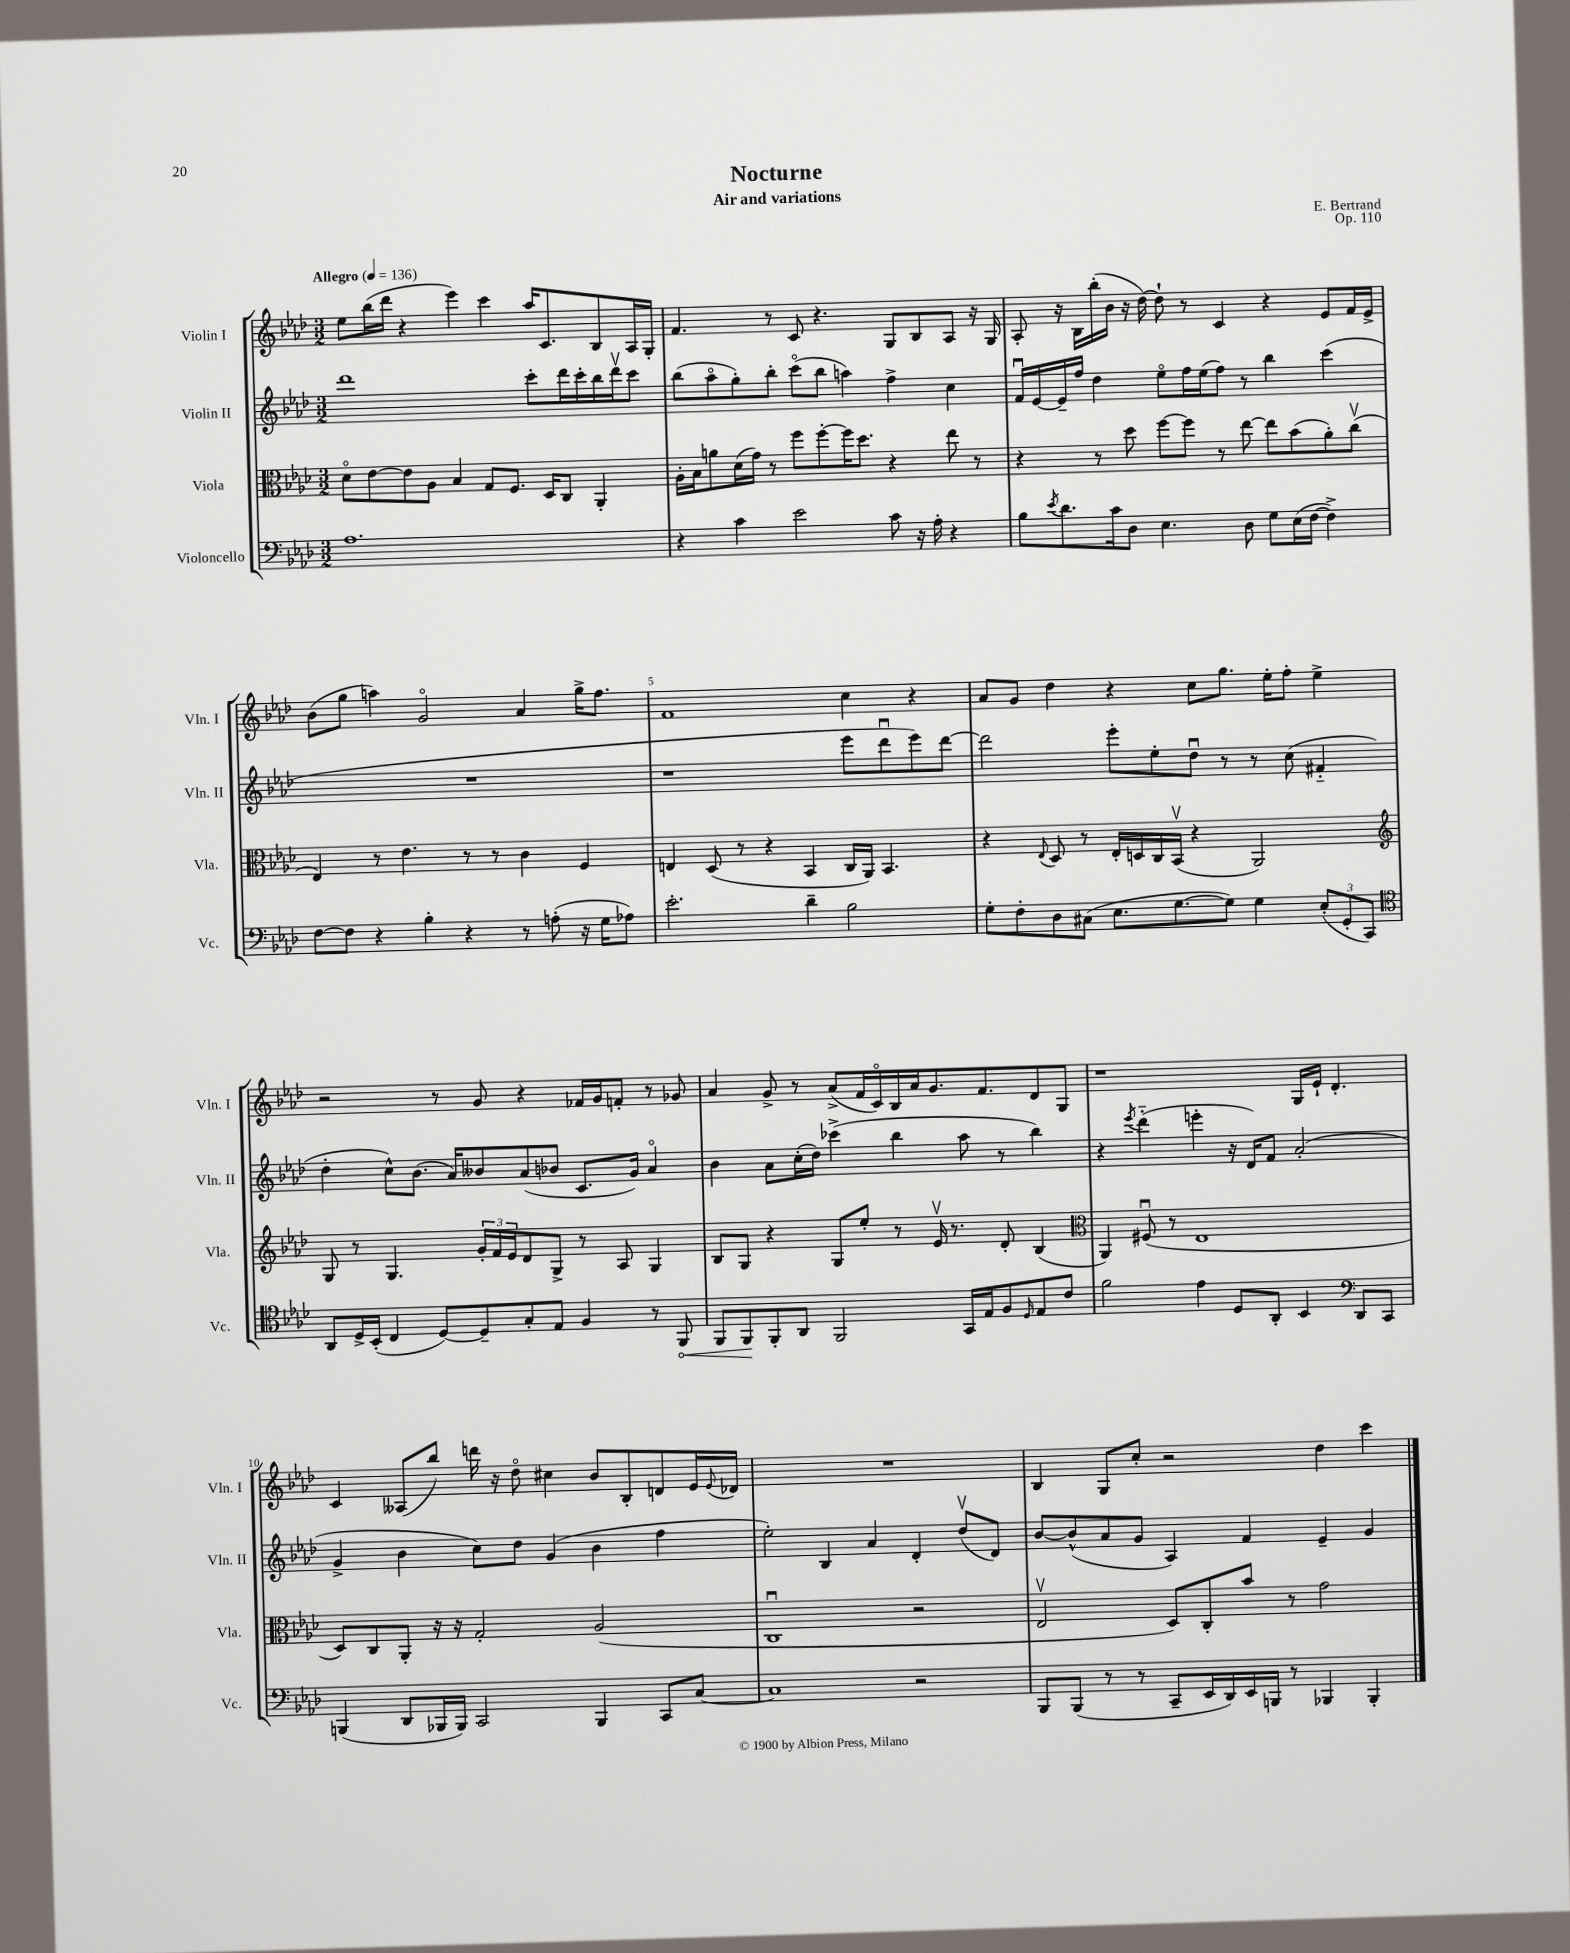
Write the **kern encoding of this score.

**kern	**kern	**kern	**kern
*staff4	*staff3	*staff2	*staff1
*clefF4	*clefC3	*clefG2	*clefG2
*k[b-e-a-d-]	*k[b-e-a-d-]	*k[b-e-a-d-]	*k[b-e-a-d-]
*M3/2	*M3/2	*M3/2	*M3/2
*MM136	*MM136	*MM136	*MM136
1.A-	8d-o\L	1ddd-	8ee-\L
.	[8e-\	.	(16bb-\L
.	.	.	16ddd-\JJ
.	8e-\]	.	4r
.	8A-\J	.	.
.	4B-/	.	4eee-\)
.	8G/L	.	4ccc\
.	8.F/J	.	.
.	.	8ccc'\L	16aa-/LK
.	16D-/LK	.	8.c/
.	8C/J	16ddd-\L	.
.	.	16ccc'\	.
.	4AA-'/	16bb-\	8B-/
.	.	16ddd-v\J	.
.	.	8ccc\J	16A-/L
.	.	.	16G'/JJ
=	=	=	=
4r	16A-'\LL	(8bb-\L	4.f/
.	16B-\J	.	.
.	8a\	8aa-o\	.
4c\	(16d-\L	8gg'\)	.
.	16g\JJ)	.	.
.	8r	8bb-'\J	8r
2e-\	8ff\L	(8ccco\L	8c/
.	[8ff'\	8bb-\J	4.r
.	16ff\]K	4aa\)	.
.	8.dd-\J	.	.
8c\	4r	4ff^\	8G/L
16r	.	.	8B-/
16A-'\	.	.	.
4r	8ee-\	4cc\	8A-/J
.	8r	.	16r
.	.	.	16G/
=	=	=	=
8B-\L	4r	16fu/LL	8A-'/
.	.	[16e-/	.
8qe-/	.	.	.
8.d-\	.	16e-~/]	16r
.	.	16ff/JJ	16B-\LL
.	8r	4dd-\	(16bb-'\
16c\k	.	.	16b-\JJ
8D-\J	8dd-\	.	16r
.	.	.	[16dd-\)
4.E-\	[8ff\L	8ee-o\L	8dd-`\]
.	8ff\]J	16ff\L	8r
.	.	(16ee-\J	.
.	8r	8ff\J)	4c/
8D-\	[8ee-\	8r	.
8G\L	8ee-\]L	4bb-\	4r
(16E-\L	(8b-\	.	.
[16F\JJ	.	.	.
4F^\])	8a-'\)	(4ccc\	8e-/L
.	(8ccv\J	.	16f/L
.	.	.	16e-^/JJ
=	=	=	=
[8F\L	4E-/)	1.r	(8b-\L
8F\]J	.	.	8gg\J
4r	8r	.	4aa\)
.	4.e-\	.	.
4B-'\	.	.	2go/
4r	8r	.	.
.	8r	.	.
8r	4c\	.	4a-/
(8A'\	.	.	.
16r	4F/	.	16gg^\LK
16G\LK	.	.	8.ff\J
8A-\J)	.	.	.
=	=	=	=
2.e-'\	4E/	1r	1f
.	(8D-/	.	.
.	8r	.	.
.	4r	.	.
4d-~\	4BB-/	.	.
2B-\	16C/LL	8eee-\L	4cc\
.	16AA-/JJ)	.	.
.	4.BB-/	8ddd-u\	.
.	.	8eee-\)	4r
.	.	[8ddd-\J	.
=	=	=	=
8G'\L	4r	2ddd-\]	8a-/L
8F'\	.	.	8g/J
.	8qqE-/	.	.
8D-\	8D-/	.	4dd-\
(8C#\J	8r	.	.
8.E-\L	16E-'/LL	8eee-'\L	4r
.	16D/	.	.
.	16C/	8ee-'\	.
[8.G\	(16BB-v/JJ	.	.
.	4r	8dd-u\J	8cc\L
8G\]J)	.	8r	8.gg\J
4G\	2AA-/)	8r	.
.	.	.	16ee-'\LK
.	.	(8cc\	8ff'\J
(12E-'/L	.	4f#'~/	4ee-^\
12GG'/	.	.	.
12CC/J)	.	.	.
=	=	=	=
*clefC4	*clefG2	*	*
8AA-/L	8G/	4dd-'\	2r
16D-^/L	8r	.	.
(16BB-'/JJ	.	.	.
4C/	4.G/	8cc^^\L)	.
.	.	(8.b-\J	.
[8D-/L)	.	.	8r
.	.	16a-/LK)	.
8D-~/]	24g'/LL	8b--/	8g/
.	24f/	.	.
.	24e-/J	.	.
8G'/	8d-/	(8a-/	4r
8E-/J	8G^/J	8b-/J	.
4F/	8r	8.c/L	16f-/LL
.	.	.	16g/J
.	8A-/	.	8f'/J
.	.	16g/Jk)	.
8r	4G/	4a-o/	8r
8FF/	.	.	8g-/
=	=	=	=
8FF/L	8B-/L	4b-\	4a-/
8FF/	8G/J	.	.
8FF'/	4r	8a-\L	8g^/
8AA-/J	.	(16cc'\L	8r
.	.	16dd-\JJ)	.
2FF/	8G/L	(4ccc-^\	(8a-^/L
.	8ee-'/J	.	16f/L
.	.	.	16co/)
.	8r	4bb-\	16B-/
.	.	.	16a-/J
.	16e-v/	.	8.g/
.	8.r	.	.
16GG/LL	.	8aa-\	.
16E-/J	.	.	8.f/
8F/	8d-'/	8r	.
16qqD-/	.	.	.
8E-/	(4B-/	4bb-\)	8d-/
8c/J	.	.	8G/J
=	=	=	=
*	*clefC3	*	*
2f\	4AA-/)	4r	1r
.	.	8qeee-/	.
.	(8F#u/	(4ddd-'~\	.
.	8r	.	.
4e-\	1E-	4eee'\	.
8D-/L	.	16r	.
.	.	16d-/LK)	.
8AA-'/J	.	8f/J	.
4BB-/	.	(2a-'/	16G/LL
.	.	.	16e-`/JJ
.	.	.	4.d-'/
*clefF4	*	*	*
8DD-/L	.	.	.
8CC/J	.	.	.
=	=	=	=
(4BBB/	8D-/L)	4g^/	4c/
.	8C/	.	.
8DD-/L	8AA-'/J	4b-\	(8A--/L
16BBB-/L	16r	.	8bb-/J)
16BBB-/JJ)	16r	.	.
2CC/	2G'/	8cc\L)	16ddd\
.	.	.	16r
.	.	8dd-\J	8dd-o\
.	.	(4g/	4cc#\
4BBB-/	(2A-/	4b-\	8b-/L
.	.	.	8B-'/
8CC/L	.	4ff\	8d/
[8C/J	.	.	16e-/L
.	.	.	8qqe-/
.	.	.	16d-/JJ
=	=	=	=
1C]	1Cu	2ee-'\)	1.r
.	.	4B-/	.
.	.	4a-/	.
2r	2r	4d-'/	.
.	.	(8dd-v/L	.
.	.	8d-/J)	.
=	=	=	=
8BBB-/L	2E-v/	[8b-/L	4B-/
(8BBB-/J	.	(8b-^^/]	.
8r	.	8a-/	8G/L
8r	.	8g/J	8cc'/J
8CC~/L	8D-/L)	4A-/)	2r
16EE-/L	8C'/	.	.
16DD-/)	.	.	.
16EE-/	8b-/J	4f/	.
16BBB/JJ	.	.	.
8r	8r	.	.
4BBB-/	2g\	4e-~/	4dd-\
4BBB-'/	.	4g/	4ccc\
==	==	==	==
*-	*-	*-	*-
